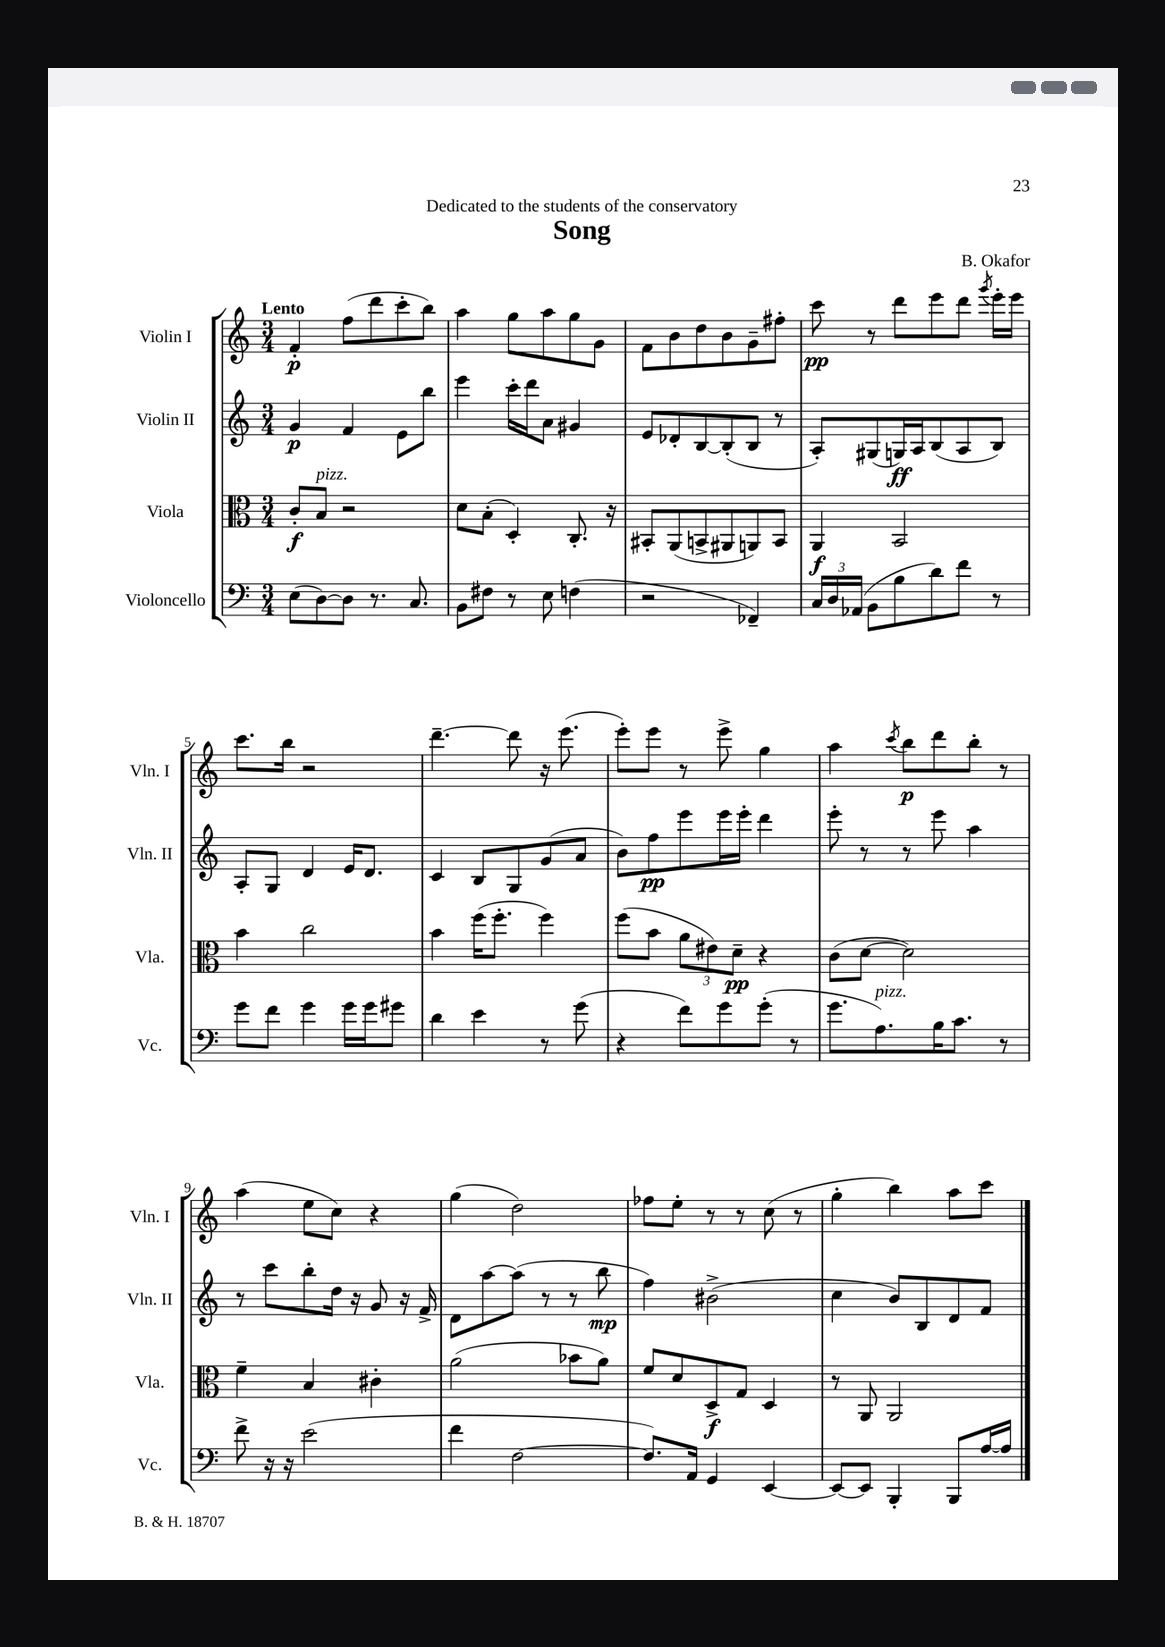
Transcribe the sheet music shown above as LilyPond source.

\header { title = "Song" composer = "B. Okafor" dedication = "Dedicated to the students of the conservatory" }
<<
\new StaffGroup <<
\new Staff = "s0" \with { instrumentName = "Violin I" shortInstrumentName = "Vln. I" } {
    \clef treble \key c \major \numericTimeSignature \time 3/4 \tempo "Lento"
    \autoBeamOff f'4-.\p f''8[( d'''8 c'''8-. b''8]) |
    a''4 g''8[ a''8 g''8 g'8] |
    f'8[ b'8 d''8 b'8 g'8-- fis''8]-. |
    c'''8\pp r8 d'''8[ e'''8 d'''8] \acciaccatura { g'''8 } e'''16[-. e'''16] |
    c'''8.[ b''16] r2 |
    d'''4.~-- d'''8 r16 e'''8.( |
    e'''8[-.) e'''8] r8 e'''8-> g''4 |
    a''4 \acciaccatura { c'''8 } b''8[\p d'''8 b''8]-. r8 |
    a''4( e''8[ c''8]) r4 |
    g''4( d''2) |
    fes''8[ e''8]-. r8 r8 c''8( r8 |
    g''4-. b''4) a''8[ c'''8] \bar "|." |
}
\new Staff = "s1" \with { instrumentName = "Violin II" shortInstrumentName = "Vln. II" } {
    \clef treble \key c \major \numericTimeSignature \time 3/4
    \autoBeamOff g'4\p f'4 e'8[ b''8] |
    e'''4 c'''16[-. d'''16 a'8] gis'4 |
    e'8[ des'8-. b8~ b8-.( b8] r8 |
    a8[-.) gis8( g16\ff) a16 b8( a8 b8]) |
    a8[-. g8] d'4 e'16[ d'8.] |
    c'4 b8[ g8 g'8( a'8] |
    b'8[) f''8\pp e'''8 e'''16 e'''16]-. d'''4 |
    e'''8-. r8 r8 e'''8 a''4 |
    r8 c'''8[ b''8-. d''16] r16 g'8 r16 f'16-> |
    d'8[ a''8~ a''8]( r8 r8 b''8\mp |
    f''4) bis'2->( |
    c''4 b'8[) b8 d'8 f'8] \bar "|." |
}
\new Staff = "s2" \with { instrumentName = "Viola" shortInstrumentName = "Vla." } {
    \clef alto \key c \major \numericTimeSignature \time 3/4
    \autoBeamOff c'8[-.\f b8]^\markup { \italic "pizz." } r2 |
    d'8[ b8]-.( d4-.) c8.-. r16 |
    bis,8[-. a,8( b,8-> ais,8 a,8) b,8] |
    a,4\f b,2 |
    b'4 c''2 |
    b'4 f''16[( f''8.]-. f''4) |
    f''8[( b'8] \tuplet 3/2 { a'8[ eis'8) d'8]--\pp } r4 |
    c'8[( d'8]~ d'2) |
    f'4-- b4 cis'4-. |
    a'2( bes'8[ a'8]) |
    f'8[ d'8 d8->\f g8] d4 |
    r8 a,8 a,2 \bar "|." |
}
\new Staff = "s3" \with { instrumentName = "Violoncello" shortInstrumentName = "Vc." } {
    \clef bass \key c \major \numericTimeSignature \time 3/4
    \autoBeamOff e8[( d8~) d8] r8. c8. |
    b,8[ fis8] r8 e8 f4( |
    r2 fes,4--) |
    \tuplet 3/2 { c16[ d16 aes,16]( } b,8[ b8 d'8) f'8] r8 |
    g'8[ f'8] g'4 g'16[ g'16 gis'8] |
    d'4 e'4 r8 g'8( |
    r4 f'8[) g'8 g'8]-.( r8 |
    g'8.[ a8.^\markup { \italic "pizz." }) b16 c'8.] r8 |
    f'8-> r16 r16 e'2( |
    f'4 f2~ |
    f8.[) a,16] g,4 e,4~ |
    e,8[~ e,8] b,,4-. b,,8[ a16~ a16] \bar "|." |
}
>>
>>
